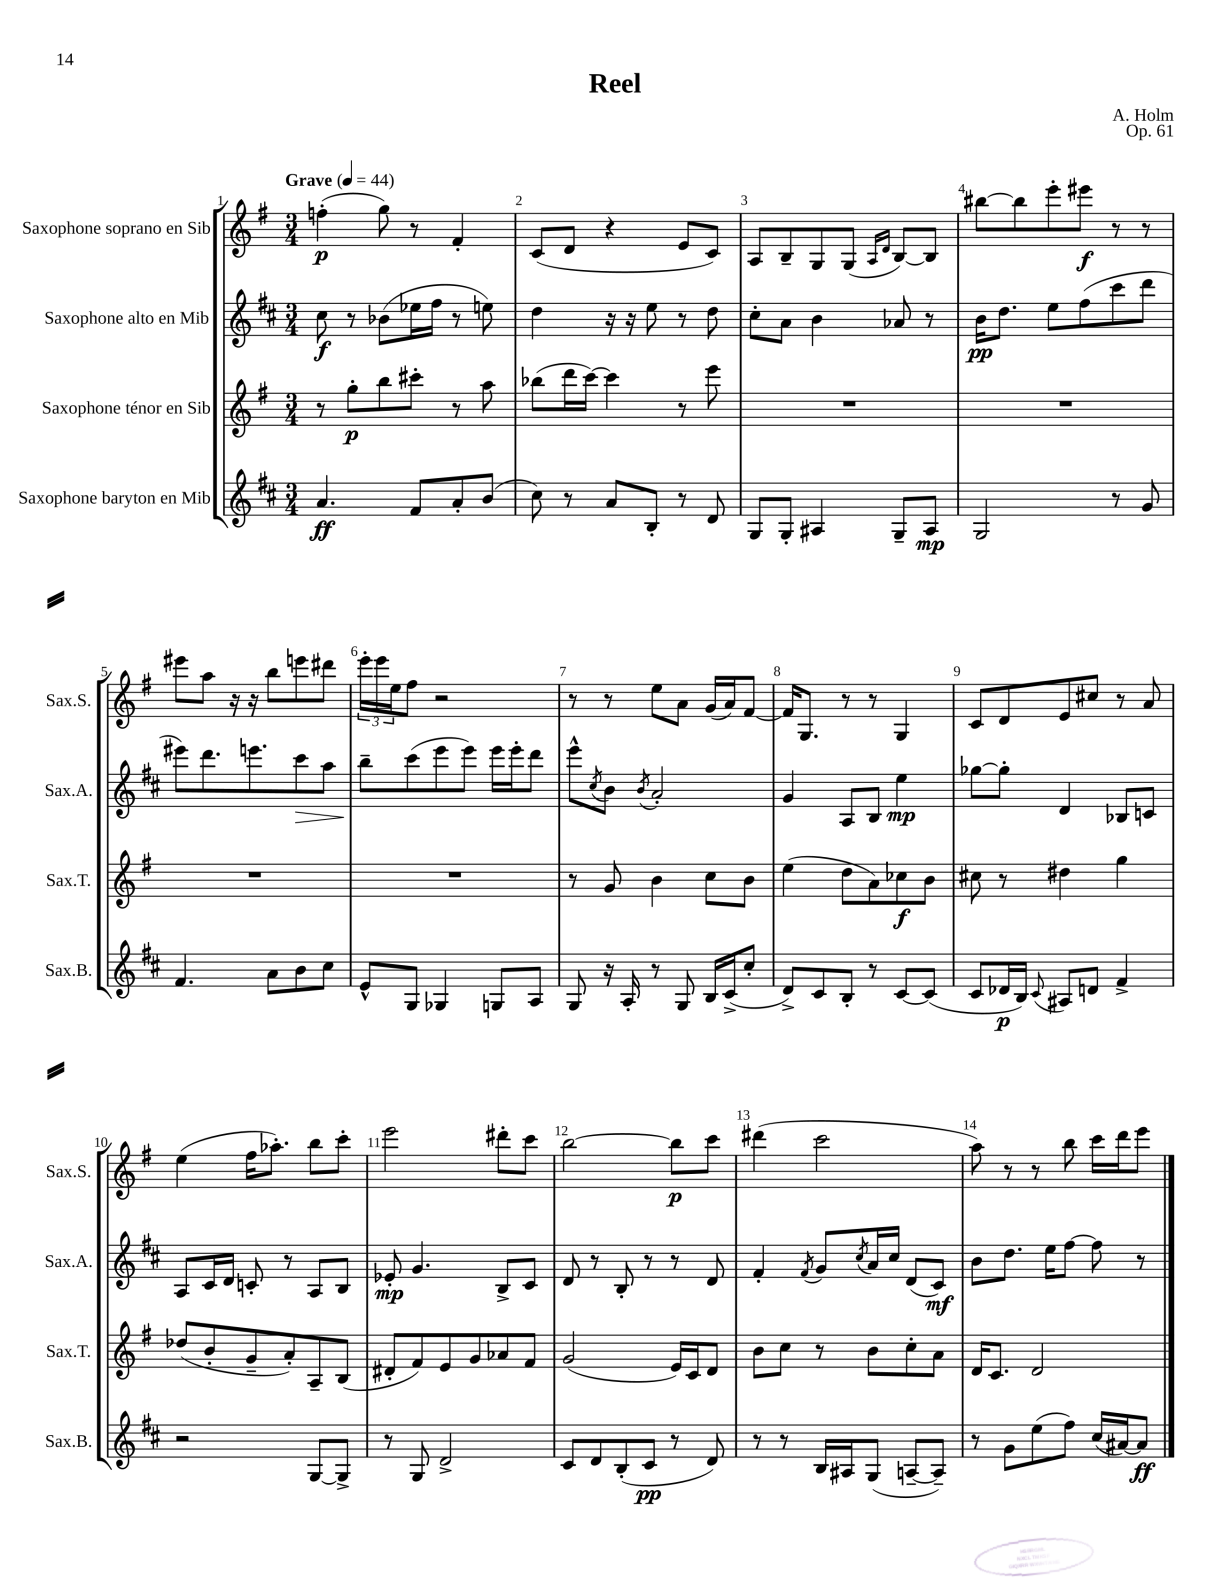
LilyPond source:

\header { title = "Reel" composer = "A. Holm" opus = "Op. 61" }
<<
\new StaffGroup <<
\new Staff = "s0" \with { instrumentName = "Saxophone soprano en Sib" shortInstrumentName = "Sax.S." } {
    \clef treble \key g \major \numericTimeSignature \time 3/4 \tempo "Grave" 4 = 44
    f''4-.\p( g''8) r8 fis'4-. |
    c'8( d'8 r4 e'8 c'8) |
    a8 b8-- g8 g8( \grace { a16 d'16 } b8~) b8 |
    bis''8~ bis''8 e'''8-. eis'''8\f r8 r8 |
    eis'''8 a''8 r16 r16 b''8 e'''8 dis'''8 |
    \tuplet 3/2 { e'''16-. e'''16 e''16 } fis''8 r2 |
    r8 r8 e''8 a'8 g'16( a'16) fis'8~ |
    fis'16 g8. r8 r8 g4 |
    c'8 d'8 e'8 cis''8 r8 a'8 |
    e''4( fis''16 aes''8.-.) b''8 c'''8-. |
    e'''2 dis'''8-. c'''8 |
    b''2~ b''8\p c'''8 |
    dis'''4( c'''2 |
    a''8) r8 r8 b''8 c'''16 d'''16 e'''8 \bar "|." |
}
\new Staff = "s1" \with { instrumentName = "Saxophone alto en Mib" shortInstrumentName = "Sax.A." } {
    \clef treble \key d \major \numericTimeSignature \time 3/4
    cis''8\f r8 bes'8( ees''16 fis''16 r8 e''8) |
    d''4 r16 r16 e''8 r8 d''8 |
    cis''8-. a'8 b'4 aes'8 r8 |
    b'16\pp d''8. e''8 fis''8( cis'''8 d'''8 |
    eis'''8) d'''8. e'''8. cis'''8\> a''8 |
    b''8--\! cis'''8( e'''8 e'''8) e'''16 e'''16-. d'''8 |
    e'''8-^ \acciaccatura { cis''8 } b'8 \acciaccatura { b'8 } a'2-. |
    g'4 a8 b8 e''4\mp |
    ges''8~ ges''8-. d'4 bes8 c'8 |
    a8 cis'16 d'16 c'8-. r8 a8 b8 |
    ees'8-.\mp g'4. b8-> cis'8 |
    d'8 r8 b8-. r8 r8 d'8 |
    fis'4-. \acciaccatura { fis'8 } g'8 \acciaccatura { cis''8 } a'16 cis''16 d'8( cis'8\mf) |
    b'8 d''8. e''16 fis''8~ fis''8 r8 \bar "|." |
}
\new Staff = "s2" \with { instrumentName = "Saxophone ténor en Sib" shortInstrumentName = "Sax.T." } {
    \clef treble \key g \major \numericTimeSignature \time 3/4
    r8 g''8-.\p b''8 cis'''8-. r8 a''8 |
    bes''8( d'''16 c'''16~) c'''4 r8 e'''8 |
    R2. |
    R2. |
    R2. |
    R2. |
    r8 g'8 b'4 c''8 b'8 |
    e''4( d''8 a'8) ces''8\f b'8 |
    cis''8 r8 dis''4 g''4 |
    des''8( b'8-. g'8-- a'8-.) a8-- b8( |
    dis'8-. fis'8) e'8 g'8 aes'8 fis'8 |
    g'2( e'16) c'16 d'8 |
    b'8 c''8 r8 b'8 c''8-. a'8 |
    d'16 c'8. d'2 \bar "|." |
}
\new Staff = "s3" \with { instrumentName = "Saxophone baryton en Mib" shortInstrumentName = "Sax.B." } {
    \clef treble \key d \major \numericTimeSignature \time 3/4
    a'4.\ff fis'8 a'8-. b'8( |
    cis''8) r8 a'8 b8-. r8 d'8 |
    g8 g8-. ais4 g8-- ais8\mp |
    g2 r8 g'8 |
    fis'4. a'8 b'8 cis''8 |
    e'8-^ g8 ges4 g8 a8 |
    g8 r16 a16-. r8 g8 b16 cis'16->( cis''8-. |
    d'8->) cis'8 b8-. r8 cis'8~ cis'8( |
    cis'8 des'16\p b16) \appoggiatura { cis'8 } ais8 d'8 fis'4-> |
    r2 g8~ g8-> |
    r8 g8 d'2-> |
    cis'8 d'8 b8-.( cis'8\pp r8 d'8) |
    r8 r8 b16 ais16 g8( a8~-- a8--) |
    r8 g'8 e''8( fis''8) cis''16( ais'16~) ais'8\ff \bar "|." |
}
>>
>>
\layout { \context { \Score \override BarNumber.break-visibility = ##(#f #t #t) barNumberVisibility = #all-bar-numbers-visible } }
